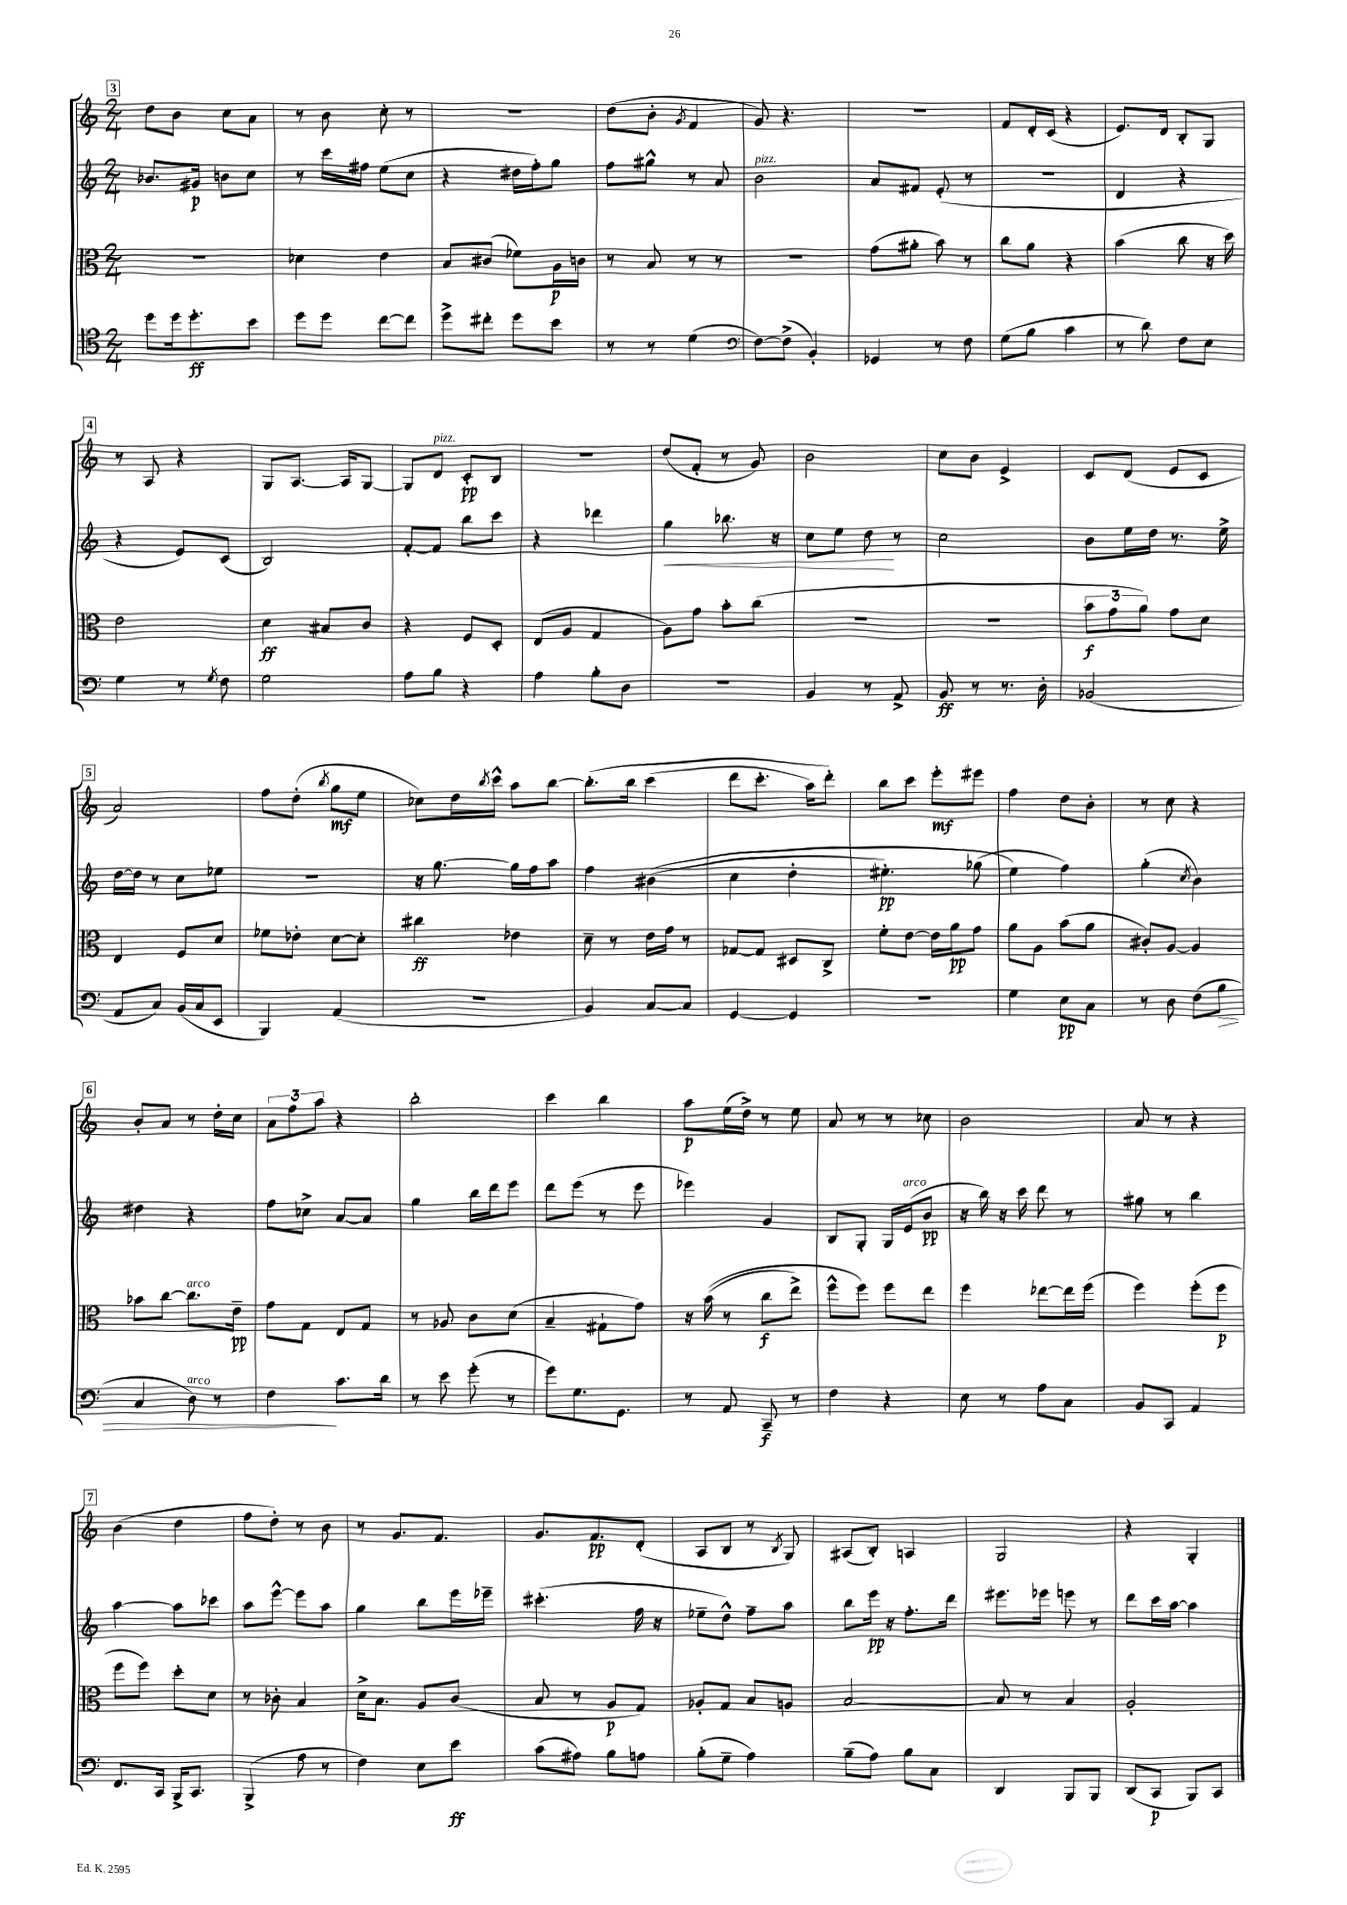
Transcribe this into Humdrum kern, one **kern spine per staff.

**kern	**kern	**kern	**kern
*staff4	*staff3	*staff2	*staff1
*clefC4	*clefC3	*clefG2	*clefG2
*k[]	*k[]	*k[]	*k[]
*M2/4	*M2/4	*M2/4	*M2/4
8dd	2r	8.b-	8dd
16dd	.	.	8b
8.dd'	.	16g#	.
.	.	8b	8cc
8b	.	8cc	8a
=	=	=	=
8dd	4d-	8r	8r
8dd	.	16ccc	8b
.	.	16ff#	.
[8cc	4e	(8ee	8cc'
8cc]	.	8cc	8r
=	=	=	=
8dd^	8B	4r	2r
8cc#'	(8c#	.	.
8dd	8f-)	16dd#	.
.	.	16ff')	.
8b	16A	8gg	.
.	16c	.	.
=	=	=	=
8r	8r	8ff	(8dd
8r	8B	8gg#^^	8b'
.	.	.	8qg
(4d	8r	8r	4f
.	8r	8a	.
=	=	=	=
*clefF4	*	*	*
[8F)	2r	2b	8g)
(8F^]	.	.	4.r
4BB')	.	.	.
=	=	=	=
4GG-	(8g	8a	2r
.	8a#'	8f#	.
8r	8b)	(8e'	.
8F	8r	8r	.
=	=	=	=
(8G	8cc	2r	8f
8B	8a	.	16d'
.	.	.	(16c
4c	4r	.	4r
=	=	=	=
8r	(4b	4d	8.e)
8d)	.	.	.
.	.	.	16d
8F	8cc	4r	8B'
8E	16r	.	8G
.	16dd)	.	.
=	=	=	=
4G	2e	4r	8r
.	.	.	8A
8r	.	8e)	4r
8qG	.	.	.
8F	.	(8c	.
=	=	=	=
2G	4d	2B)	8G
.	.	.	[8.A
.	8B#	.	.
.	.	.	16A]
.	8c	.	[8G
=	=	=	=
8A	4r	[8f'	8G]
8B	.	8f]	8d
4r	8F	8bb	8c'
.	8D'	8ccc	8B
=	=	=	=
4A	(8E	4r	2r
.	8A	.	.
8B'	4G	4ddd-	.
8D	.	.	.
=	=	=	=
2r	8A)	4gg	(8dd
.	8g	.	8f'
.	8b'	8.bb-	8r
.	(8cc	.	8g)
.	.	16r	.
=	=	=	=
4BB	2r	8cc	2b
.	.	8ee	.
8r	.	8dd	.
8AA^	.	8r	.
=	=	=	=
8BB	2r	2cc	8cc
8r	.	.	8b
8.r	.	.	4e^
16D'	.	.	.
=	=	=	=
(2BB-	12b	8b	8c
.	12g	.	.
.	.	16ee	(8d
.	12a)	.	.
.	.	16dd	.
.	8g	8.r	8e
.	8d	.	8c
.	.	16ee^	.
=	=	=	=
8AA	4E	[16dd	2a)
.	.	16dd]	.
8C)	.	8r	.
(16BB	8F	8cc	.
16C	.	.	.
8EE	8d	8ee-	.
=	=	=	=
4BBB)	8f-	2r	8ff
.	8e-'	.	(8dd'
.	.	.	8qbb
(4AA	[8d	.	8gg
.	8d']	.	8ee
=	=	=	=
2r	4cc#	16r	8cc-)
.	.	[8.gg	.
.	.	.	16dd
.	.	.	8qbb
.	.	.	16ccc^^
.	4e-	16gg]	8aa
.	.	16ff	.
.	.	8aa	[8bb
=	=	=	=
4BB)	8d~	4ff	&(8.bb']
.	8r	.	.
.	.	.	16bb
[8C	16e	&((4b#	(4ccc
.	16g	.	.
8C]	8r	.	.
=	=	=	=
[4GG	[8G-	4cc	8ddd
.	8G-]	.	8.ccc'
4GG]	8D#	4dd'	.
.	.	.	16aa)
.	8C^	.	8ddd'&)
=	=	=	=
2r	8f'	4.ee#')	8bb
.	[8e	.	8ccc
.	16e]	.	8eee'
.	16a	.	.
.	8g	(8gg-	8eee#
=	=	=	=
4G	8a	4ee&)	4ff
.	8A	.	.
8E	(8b	4ff)	8dd
8C	8a	.	8b'
=	=	=	=
8r	8c#')	(4gg'	8r
8D	[8A	.	8cc
.	.	8qcc	.
(8F	4A]	4b)	4r
8B	.	.	.
=	=	=	=
4C	8b-	4dd#	8b'
.	[8cc	.	8a
8D)	8.cc]	4r	8r
8r	.	.	16dd'
.	16e~	.	16cc
=	=	=	=
4F	8g	8ff	12a
.	.	.	12ff
.	8G	8cc-^	.
.	.	.	12aa
8.c	8E	[8a	4r
.	8G	8a]	.
16d	.	.	.
=	=	=	=
8r	8r	4gg	2bb'
8e	8A-	.	.
(8g'	8c	16bb	.
.	.	16ddd	.
8r	(8d	8eee	.
=	=	=	=
8g)	4B~	8ddd	4ccc
8.G	.	(8eee	.
.	8G#`	8r	4bb
8.GG	.	.	.
.	8g)	8eee	.
=	=	=	=
8r	16r	4eee-)	8aa
.	&((16b	.	.
8AA	8r	.	(16ee
.	.	.	16dd^)
8CC~	8cc	4g	8r
8r	8ee^)	.	8ee
=	=	=	=
4F	8ff^^	8B	8a
.	8ff&)	8G'	8r
4r	8ff	16G	8r
.	.	(16e	.
.	8ee	8b	8cc-
=	=	=	=
8E	4ff	16r	2b
.	.	16bb)	.
8r	.	16r	.
.	.	16ccc	.
8A	[8ee-	8ddd	.
8C	16ee-]	8r	.
.	(16ff	.	.
=	=	=	=
8BB	4ff)	8gg#	8a
8CC	.	8r	8r
4AA	(8ff'	4bb	4r
.	8ff	.	.
=	=	=	=
8.FF	8ff	[4aa	(4b
.	8ff)	.	.
16CC	.	.	.
16BBB^	8dd'	8aa]	4dd
8.CC	.	.	.
.	8d	8ccc-	.
=	=	=	=
(4BBB^	8r	8aa	8ff
.	8c-'	[8eee^^	8dd')
8A	4B	8eee]	8r
8r	.	8aa	8b
=	=	=	=
4F)	16d^	4gg	8r
.	8.B	.	.
.	.	.	8.g
8E	8A	8bb	.
.	.	.	8.f
8e	(8c	16eee	.
.	.	16eee-~	.
=	=	=	=
(8c	8B	(4.ccc#'	8.g
8A#)	8r	.	.
.	.	.	8.f
8B	8A	.	.
8A	8G)	16ff	(8d'
.	.	16r	.
=	=	=	=
(8B'	8A-'	8ee-~	8A
8G~	8G	8dd^^)	8B
4A)	8B	8ff~	8r
.	.	.	8qB
.	8A	8aa	8G)
=	=	=	=
(8B~	[2B	8bb	(8A#
8A)	.	16eee	8B')
.	.	16r	.
8B	.	8.ff'	4A
8C	.	.	.
.	.	16ddd	.
=	=	=	=
4DD	8B]	8.eee#	2G
.	8r	.	.
.	.	16eee-	.
8BBB	4B	8eee	.
8BBB	.	8r	.
=	=	=	=
(8DD	2A'	8ddd	4r
8CC	.	16ccc	.
.	.	[16aa	.
8BBB)	.	4aa]	4G'
8CC	.	.	.
==	==	==	==
*-	*-	*-	*-
